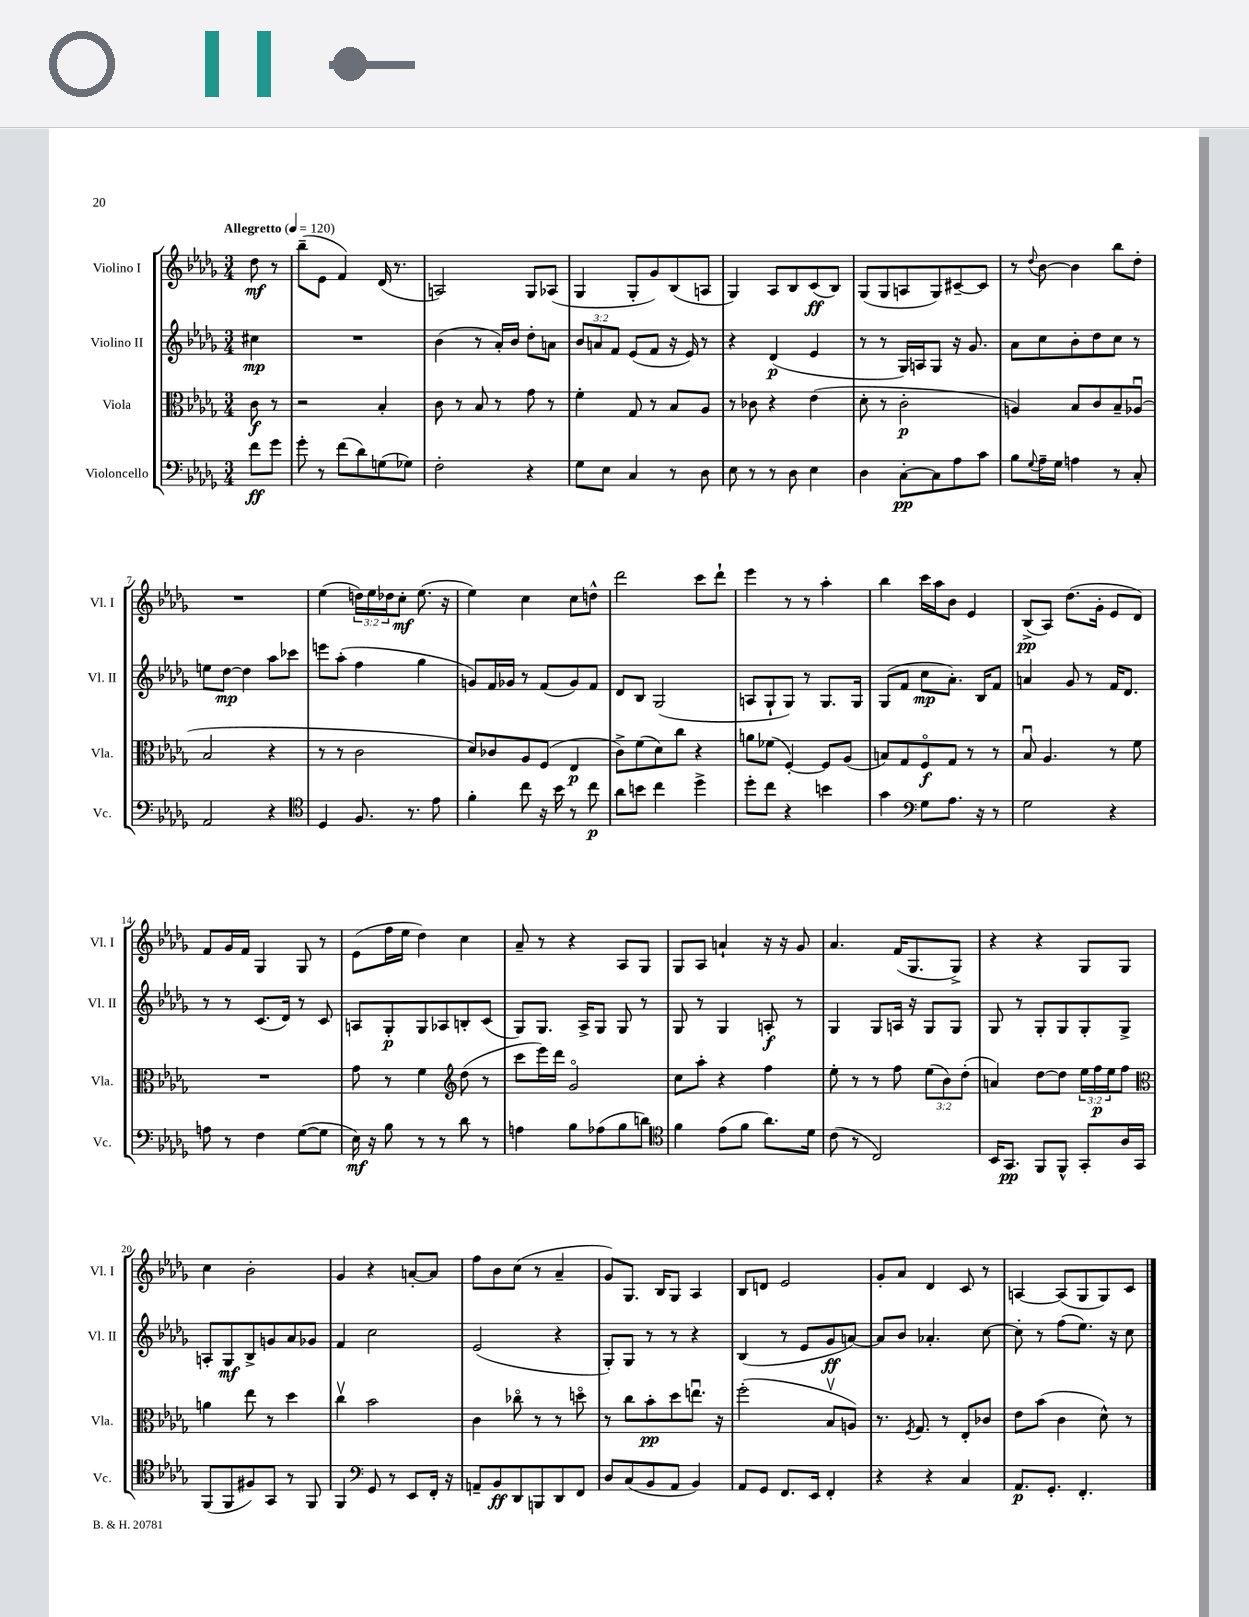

**kern	**kern	**kern	**kern
*staff4	*staff3	*staff2	*staff1
*clefF4	*clefC3	*clefG2	*clefG2
*k[b-e-a-d-g-]	*k[b-e-a-d-g-]	*k[b-e-a-d-g-]	*k[b-e-a-d-g-]
*M3/4	*M3/4	*M3/4	*M3/4
*MM120	*MM120	*MM120	*MM120
8f	8c	4cc#	8dd-
8g-	8r	.	8r
=	=	=	=
8g-'	2r	2.r	(8bb-~
8r	.	.	8e-
(8f	.	.	4f)
8d-)	.	.	.
(8G	4B-'	.	(16d-
.	.	.	8.r
8G-)	.	.	.
=	=	=	=
2F'	8c	(4b-	2A)
.	8r	.	.
.	8B-	8r	.
.	8r	16a-')	.
.	.	16b-	.
4r	8g-	8dd-'	8G-
.	8r	8a	(8A-
=	=	=	=
8G-	4f'	12b-	4G-
.	.	12a	.
8E-	.	.	.
.	.	12f	.
4C	8G-	(8e-	8G-'
.	8r	8f	8g-)
8r	8B-	16r	(8B-
.	.	16e-)	.
8D-	8A-	8r	8A
=	=	=	=
8E-	8r	4r	4G-)
8r	8c-	.	.
8r	4r	(4d-	8A-
8D-	.	.	8B-
4E-	(4e-	4e-	(8c
.	.	.	8B-)
=	=	=	=
4D-	8d-'	8r	(8G-
.	8r	8r	8G-
[8C'	2c'	16G-)	8A
.	.	16A	.
8C]	.	8G-	8G-)
8A-	.	16r	[8c#~
.	.	8.g-	.
8c	.	.	8c#]
=	=	=	=
8B-	4A)	8a-	8r
8qqG-	.	.	8qqdd-
16A-~	.	8cc	[8b-
16G-	.	.	.
4A	8B-	8b-'	4b-]
.	8c	8dd-	.
8r	8B-~	8cc	8bb-
8C'	(8A-u	8r	8dd-'
=	=	=	=
2AA-	2B-	8ee	2.r
.	.	[8dd-	.
.	.	4dd-]	.
4r	4r	8aa-	.
.	.	8ccc-	.
=	=	=	=
*clefC4	*	*	*
4D-	8r	8eee	(4ee-
.	8r	(8aa-'	.
8.F	2c	4ff	24dd)
.	.	.	24ee-
.	.	.	24dd-
.	.	.	8cc'
8.r	.	.	.
.	.	4gg-	(8.ee-
8e-	.	.	.
.	.	.	16r
=	=	=	=
4f'	8d-)	8g)	4ee-)
.	8c-	16f	.
.	.	16g-	.
8cc	8A-	8r	4cc
16r	(8F	(8f	.
16b-	.	.	.
8r	4E-	8g-)	8cc
8cc	.	8f	8dd^^
=	=	=	=
8a-	8c^)	8d-	2ddd-
8b	(8f	8B-	.
4cc	8d-)	(2G-	.
.	8cc	.	.
4dd-^	4r	.	8ccc
.	.	.	8ddd-`
=	=	=	=
8dd-'	8a	8A	4eee-
8cc	(8f-	8G-`	.
4r	[4F')	8G-)	8r
.	.	8r	8r
4b	8F]	8.G-	4aa-'
.	(8A-	.	.
.	.	16G-	.
=	=	=	=
4g-	8B)	(8G-	4bb-
.	8G-	8f	.
*clefF4	*	*	*
8G-	8Fo	8cc	16ccc
.	.	.	16aa-
8.A-	8G-	8.a-')	8b-
.	8r	.	4e-
16r	.	16B-	.
8r	8r	8f	.
=	=	=	=
2G-	8B-u	4a	(8B-^
.	4.A-	.	8A-)
.	.	8g-	(8.dd-
.	.	8r	.
.	.	.	16g-'
4r	8r	16f	8e-
.	.	8.d-	.
.	8f	.	8d-)
=	=	=	=
8A	2.r	8r	8f
8r	.	8r	16g-
.	.	.	16f
4F	.	(8.c	4G-
.	.	16d-)	.
([8G-	.	8r	8G-
8G-]	.	8c	8r
=	=	=	=
16E-)	8g-	8A	(8e-
16r	.	.	.
8B-	8r	8G-'	16ff
.	.	.	16ee-
8r	4f	8G-	4dd-)
8r	.	8A-	.
*	*clefG2	*	*
8d-	(8dd-	8B'	4cc
8r	8r	(8c	.
=	=	=	=
4A	8ccc	8G-)	8a-~
.	16eee-)	8.G-	8r
.	16ddd-	.	.
8B-	2g-o	.	4r
.	.	16A-^	.
(8A-	.	8G-	.
8B-	.	8G-	8A-
8d)	.	8r	8G-
=	=	=	=
*clefC4	*	*	*
4f	8cc	8G-	8G-
.	8aa-'	8r	8A-
(8e-	4r	4G-	4a`
8f	.	.	.
8.a-)	4ff	8A'	16r
.	.	.	16r
.	.	8r	8g-
16d-	.	.	.
=	=	=	=
(8c	8ee-'	4G-	4.a-
8r	8r	.	.
2C)	8r	8G-	.
.	8ff	16A	(16f
.	.	16r	8.G-
.	(12ee-	8G-	.
.	12b-)	.	.
.	.	8G-	8G-^)
.	(12dd-'	.	.
=	=	=	=
16BB-	4a)	8G-	4r
8.GG-	.	.	.
.	.	8r	.
8FF	[8dd-	8G-'	4r
8FF^^	8dd-]	8G-	.
8GG-'	24ee-	8G-'	8G-
.	24ff	.	.
.	24ee-	.	.
16A-	8ff	8G-^	8G-
16GG-	.	.	.
=	=	=	=
*	*clefC3	*	*
(8FF	4a	8A'	4cc
8FF	.	8G-	.
8F#)	8ee-	8B-^	2b-'
8GG-	8r	8g	.
8r	4dd-	8a-	.
8FF	.	8g-	.
=	=	=	=
4FF	4ccv	4f	4g-
*clefF4	*	*	*
8GG-	2b-	2cc	4r
8r	.	.	.
8EE-	.	.	[8a'
16FF'	.	.	8a]
16r	.	.	.
=	=	=	=
8AA~	4c	(2e-	8ff
8BB-	.	.	8b-
8DD-	8cc-o	.	(8cc
8BBB	8r	.	8r
8DD-	8r	4r	4a-~
8FF	8ddo	.	.
=	=	=	=
8D-	8r	8G-')	8g-)
(8C	8cc	8G-	8.G-
8BB-	8b-'	8r	.
.	.	.	16B-
8AA-	8dd-	8r	8G-
4BB-)	8.eeu	4r	4A-
.	16r	.	.
=	=	=	=
8AA-	(2ff'	(4B-	8B-
8GG-	.	.	8d
8.FF	.	8r	2e-
.	.	8e-	.
16EE-	.	.	.
4FF'	8B-v	8g-	.
.	8A)	[8a)	.
=	=	=	=
4r	8.r	8a]	8g-'
.	.	8b-	8a-
.	8qF	.	.
.	8.G-	.	.
4r	.	4.a-'	4d-
.	8r	.	.
4C	8E-'	.	8c
.	8c-	[8cc	8r
=	=	=	=
8.AA-	8e-	8cc']	[4A
.	(8b-	8r	.
8.GG-'	.	.	.
.	4c	(8ff	(8A]
4.FF'	.	8.ee-)	8G-
.	8d-^^)	.	8G-)
.	.	16r	.
.	8r	8cc	8c
==	==	==	==
*-	*-	*-	*-
